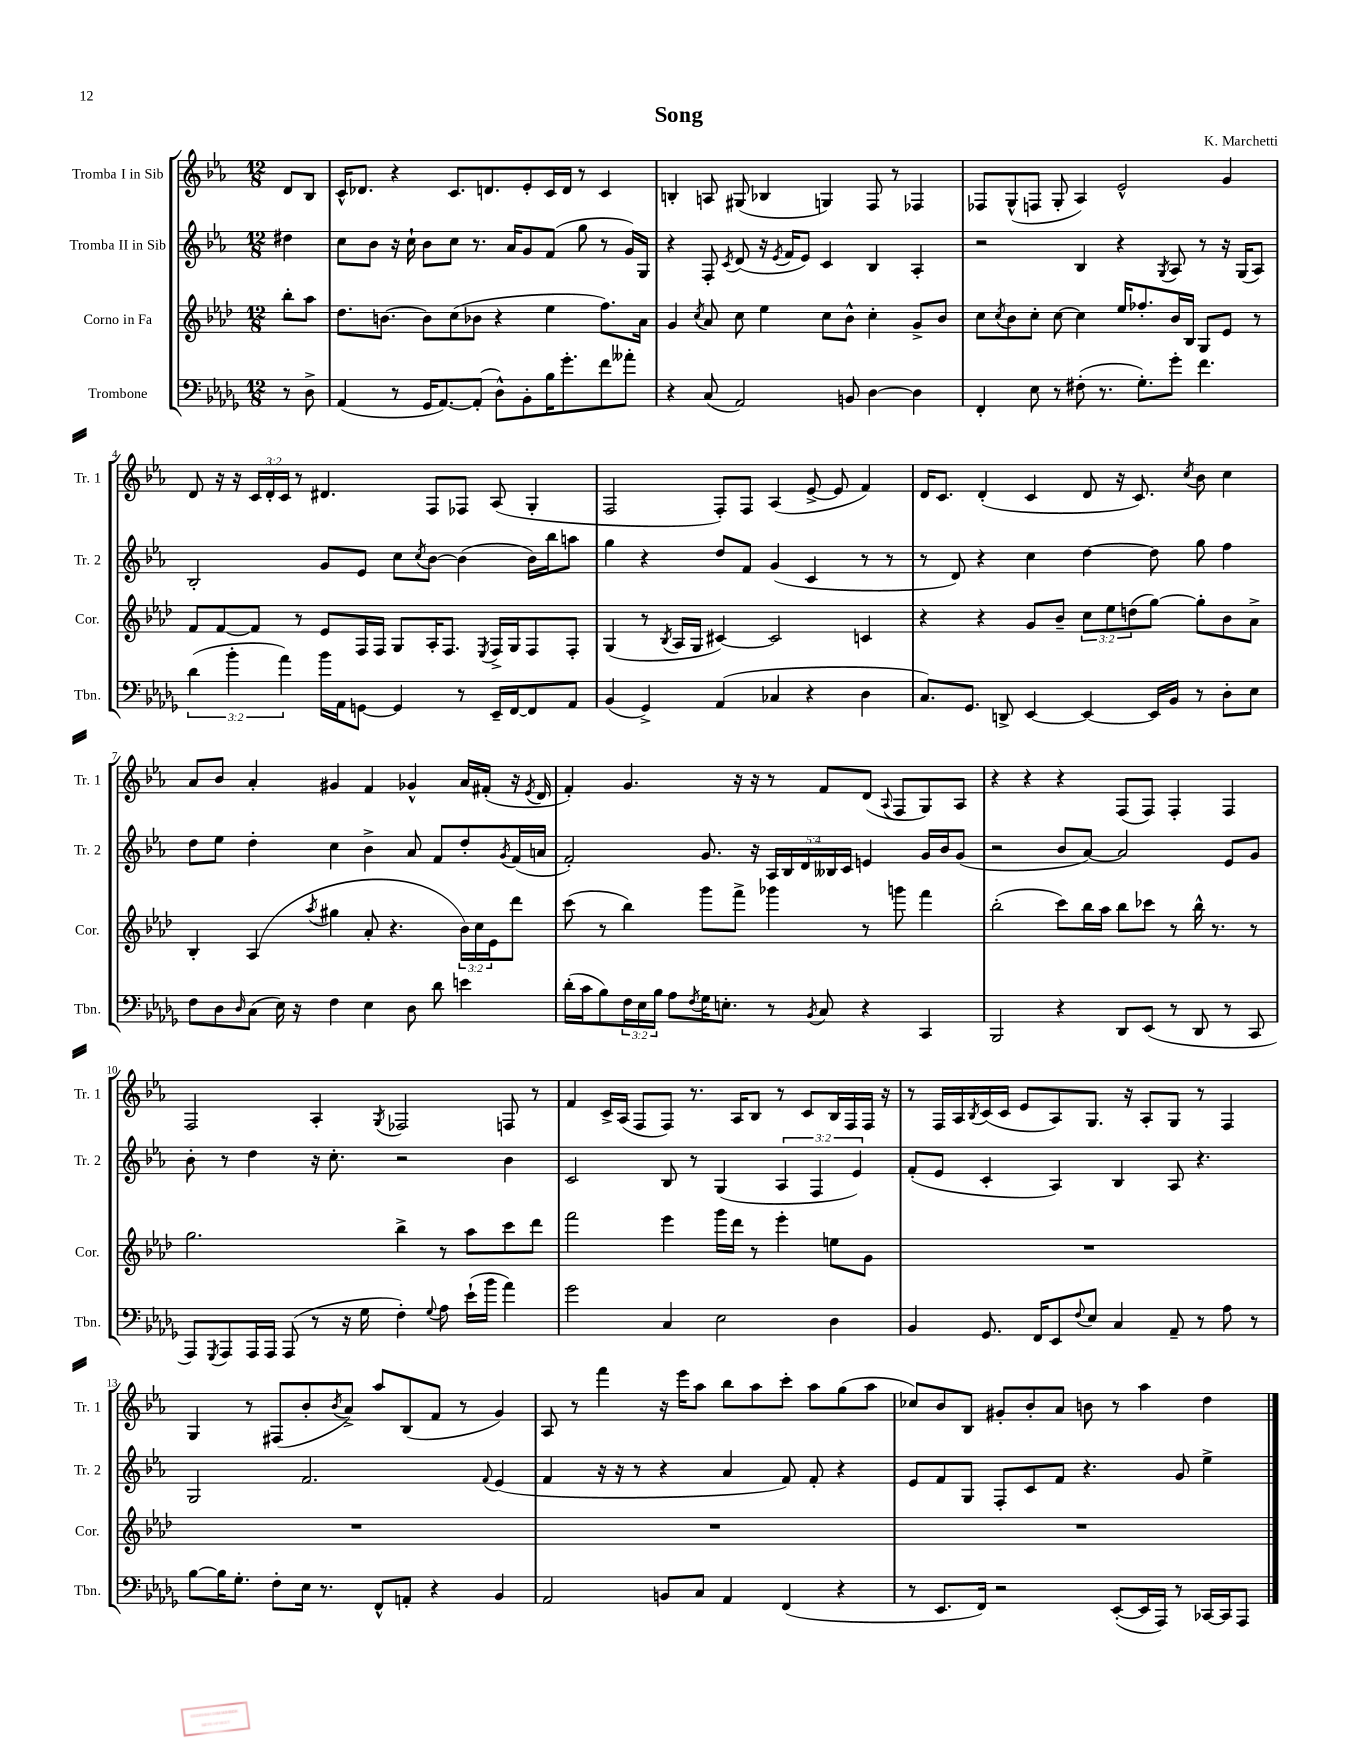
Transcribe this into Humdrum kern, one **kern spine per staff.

**kern	**kern	**kern	**kern
*part4	*part3	*part2	*part1
*staff4	*staff3	*staff2	*staff1
*I"Trombone	*I"Corno in Fa	*I"Tromba II in Sib	*I"Tromba I in Sib
*I'Tbn.	*I'Cor.	*I'Tr. 2	*I'Tr. 1
*clefF4	*clefG2	*clefG2	*clefG2
*k[b-e-a-d-g-]	*k[b-e-a-d-]	*k[b-e-a-]	*k[b-e-a-]
*M12/8	*M12/8	*M12/8	*M12/8
=	=	=	=
8r	8bb-'\L	4dd#X\	8d/L
8D-^\	8aa-\J	.	8B-/J
=1	=1	=1	=1
(4AA-/	8.dd-\L	8cc\L	16c^^/KL
.	.	.	8.d-X/J
.	.	8b-\J	.
.	[8.bn\J	.	.
8r	.	16r	4r
.	.	16cc`\	.
16GG-/KL	8b\L]	8b-\L	.
[8.AA-/)	.	.	.
.	(8cc\	8cc\J	8.c/L
(8AA-'/J]	8b-X\J	8.r	.
.	.	.	8.dn/
8D-^^\L)	4r	.	.
.	.	16a-/KL	.
8BB-'\	.	8g/	8e-'/
16B-\K	4ee-\	(8f/J	16c/L
8.g-'\	.	.	16d/JJ
.	.	8gg\	8r
8f\	8.ff\L)	8r	4c/
8a--X'\J	.	16g/LL)	.
.	16a-\Jk	16G/JJ	.
=2	=2	=2	=2
4r	4g/	4r	4Bn'/
.	8qcc/	.	.
(8C/	8a-/	8F'/	8An/
.	.	8qc/	.
2AA-/)	8cc\	(8d/	(8G#X/
.	4ee-\	16r	4B-X/
.	.	8qe-/	.
.	.	16f/KL	.
.	.	8e-/J)	.
.	8cc\L	4c/	4Gn/)
8BBn/	8b-^^\J	.	.
[4D-\	4cc'\	4B-/	8F/
.	.	.	8r
4D-\]	8g^/L	4A-'/	4F-X/
.	8b-/J	.	.
=3	=3	=3	=3
4FF'/	8cc\L	2r	8F-X/L
.	8qcc/	.	.
.	8b-\	.	(8G^^/
8E-\	8cc'\J	.	8Fn/J
8r	[8cc\	.	8G'/
(8F#X'\	4cc\]	4B-/	4A-/)
8.r	.	.	.
.	16ee-/KL	4r	2e-^^/
8.G-'\L)	8.ff-X'/	.	.
.	.	8qG/	.
8g-'\J	16b-/L	8A-/	.
.	16B-/JJ	.	.
4.f\	8G/L	8r	.
.	8e-/J	16r	4g/
.	.	(16G/KL	.
.	8r	8A-/J)	.
!!LO:LB:g=z
=4	=4	=4	=4
(6d-\	8f/L	2B-'/	8d/
.	[8f/	.	16r
6b-'\	.	.	.
.	.	.	16r
.	8f/J]	.	24c/LL
.	.	.	24d'/
6a-\)	.	.	24c/JJ
.	8r	.	8r
16b-\LL	8e-/L	8g/L	4.d#X/
16AA-\J	.	.	.
[8GGn\J	16F/L	8e-/J	.
.	16F/JJ	.	.
4GG/]	8G/L	8cc\L	.
.	.	8qcc/	.
.	16A-'/K	[8b-\J	8F/L
.	8.F/J	.	.
8r	.	(4b-\]	8F-X/J
.	8qE-/	.	.
16EE-~/LL	16F^/LL	.	(8A-/
[16FF/J	16G/J	.	.
8FF/]	8F/	16b-\LL)	4G'/
.	.	16bb-\J	.
8AA-/J	8F'/J	8aan\J	.
=5	=5	=5	=5
(4BB-/	(4G/	4gg\	2F/
4GG-^/)	8r	4r	.
.	8qB-/	.	.
.	16A-/LL	.	.
.	16G/JJ	.	.
(4AA-/	[4c#X/)	8dd/L	8F'/L)
.	.	8f/J	8F/J
4C-X/	2c#/]	(4g/	(4A-/
4r	.	4c/	[8e-^/
.	.	.	8e-/]
4D-\	4cn/	8r	4f/)
.	.	8r	.
=6	=6	=6	=6
8.C/L)	4r	8r	16d/KL
.	.	.	8.c/J
.	.	8d/)	.
8.GG-/J	.	.	.
.	4r	4r	(4d'/
8DDn^/	.	.	.
[4EE-/	8g/L	4cc\	4c/
.	8b-~/J	.	.
4EE-/_	12cc\L	[4dd\	8d/
.	12ee-\	.	.
.	.	.	16r
.	(12ddn\	.	.
.	.	.	8.c/)
16EE-/LL]	[8gg\J)	8dd\]	.
16BB-/JJ	.	.	.
.	.	.	8qcc/
8r	8gg'\L]	8gg\	8b-\
8D-'\L	8b-\	4ff\	4cc\
8E-\J	8a-^\J	.	.
!!LO:LB:g=z
=7	=7	=7	=7
8F\L	4B-'/	8dd\L	8a-/L
8D-\	.	8ee-\J	8b-/J
16qqD-/	.	.	.
(8C\J	(4A-/	4dd'\	4a-'/
16E-\)	.	.	.
16r	.	.	.
.	8qaa-/	.	.
4F\	4gg#X\	4cc\	4g#X/
4E-\	8a-'/	4b-^\	4f/
.	4.r	.	.
8D-\	.	8a-/	4g-X^^/
8d-\	.	8f/L	.
4en\	24b-\LL)	8dd'/	16a-/LL
.	24cc\	.	.
.	.	.	(16f#X'/JJ
.	24e-\J	.	.
.	.	8qg/	.
.	8ddd-\J	(16f/L	16r
.	.	.	8qe-/
.	.	16an/JJ	16d/
=8	=8	=8	=8
(16d-'\LL	(8ccc\	2f'/)	4f'/)
16c\J	.	.	.
8B-\)	8r	.	.
24F\L	4bb-\)	.	4.g/
24E-\	.	.	.
24B-\JJ	.	.	.
8A-\L	.	.	.
8qF/	.	.	.
16G-\K	8ggg\L	8.g/	.
8.En'\J	.	.	.
.	8fff^\J	.	16r
.	.	16r	16r
8r	4ggg-X\	20A-/LL	8r
.	.	20B-/	.
.	.	20d/	.
8qBB-/	.	.	.
8C/	.	.	8f/L
.	.	20B--X/	.
.	.	20c/JJ	.
4r	8r	4en/	(8d/J
.	.	.	8qqA-/
.	8gggn\	.	8F/L
4CC/	4fff\	16g/LL	8G/)
.	.	16b-/J	.
.	.	(8g/J	8A-/J
=9	=9	=9	=9
2BBB-/	(2bb-'\	2r	4r
.	.	.	4r
4r	8ccc\L)	8b-/L	4r
.	16bb-\L	[8a-/J)	.
.	16aa-\JJ	.	.
8DD-/L	8bb-\L	2a-/]	(8F/L
(8EE-/J	8ccc-X\J	.	8F/J)
8r	8r	.	4F'/
8DD-/	16bb-^^\	.	.
.	8.r	.	.
8r	.	8e-/L	4F/
8CC/	8r	8g/J	.
!!LO:LB:g=z
=10	=10	=10	=10
8AAA-/L)	2.gg\	8b-'\	2F/
8qGGG-/	.	.	.
8AAA-/	.	8r	.
16AAA-/L	.	4dd\	.
16AAA-/JJ	.	.	.
(8AAA-/	.	.	.
8r	.	16r	4A-'/
.	.	8.cc'\	.
16r	.	.	.
16G-\	.	.	.
.	.	.	8qG/
4F'\)	4bb-^\	2r	2F-X/
8qqG-/	.	.	.
8A-\	8r	.	.
(16e-`\LL	8aa-\L	.	.
16b-\JJ	.	.	.
4a-\)	8ccc\	4b-\	8Fn/
.	8ddd-\J	.	8r
=11	=11	=11	=11
2g-\	2fff\	2c/	4f/
.	.	.	16c^/LL
.	.	.	(16A-/JJ
.	.	.	8F/L
4C/	4eee-\	8B-/	8F/J)
.	.	8r	8.r
2E-\	16ggg\LL	(4G/	.
.	16ddd-\JJ	.	16A-/KL
.	8r	.	8B-/J
.	4eee-'\	6A-/	8r
.	.	.	8c/L
.	.	6F/	.
4D-\	8een\L	.	16B-/L
.	.	.	16F/
.	.	6e-/)	.
.	8g\J	.	16F/JJ
.	.	.	16r
=12	=12	=12	=12
4BB-/	1.r	(8f'/L	8r
.	.	8e-/J	16F/LL
.	.	.	16A-/
.	.	.	8qB-/
8.GG-/	.	4c'/	(16c/
.	.	.	16c/JJ
.	.	.	8e-/L
16FF/KL	.	.	.
8EE-/	.	4A-/)	8A-/)
8qqF/	.	.	.
8E-/J	.	.	8.G/J
4C/	.	4B-/	.
.	.	.	16r
.	.	.	8A-'/L
8AA-~/	.	8A-/	8G/J
8r	.	4.r	8r
8A-\	.	.	4F/
8r	.	.	.
!!LO:LB:g=z
=13	=13	=13	=13
[8B-\L	1.r	2G/	4G/
16B-\K]	.	.	.
8.G-'\J	.	.	.
.	.	.	8r
8F'\L	.	.	(8F#X/L
16E-\Jk	.	2.f/	8b-'/
8.r	.	.	.
.	.	.	8qb-/
.	.	.	8a-^/J)
8FF^^/L	.	.	8aa-/L
8AAn'/J	.	.	(8B-/
4r	.	.	8f/J
.	.	.	8r
.	.	8qqf/	.
4BB-/	.	(4e-/	4g/)
=14	=14	=14	=14
2AA-/	1.r	4f/	8A-/
.	.	.	8r
.	.	16r	4fff\
.	.	16r	.
.	.	8r	.
8BBn/L	.	4r	16r
.	.	.	16eee-\KL
8C/J	.	.	8aa-\J
4AA-/	.	4a-/	8bb-\L
.	.	.	8aa-\
(4FF/	.	8f/)	8ccc'\J
.	.	8f'/	8aa-\L
4r	.	4r	(8gg\
.	.	.	8aa-\J
=15	=15	=15	=15
8r	1.r	8e-/L	8cc-X/L)
8.EE-/L	.	8f/	8b-/
.	.	8G/J	8B-/J
16FF/Jk)	.	.	.
2r	.	8F'/L	8g#X'/L
.	.	8c/	8b-'/
.	.	8f/J	8a-/J
.	.	4.r	8bn\
([8EE-'/L	.	.	8r
16EE-/L]	.	.	4aa-\
16AAA-/JJ)	.	.	.
8r	.	8g/	.
[16CC-X/LL	.	4ee-^\	4dd\
16CC-/J]	.	.	.
8AAA-/J	.	.	.
==	==	==	==
*-	*-	*-	*-
